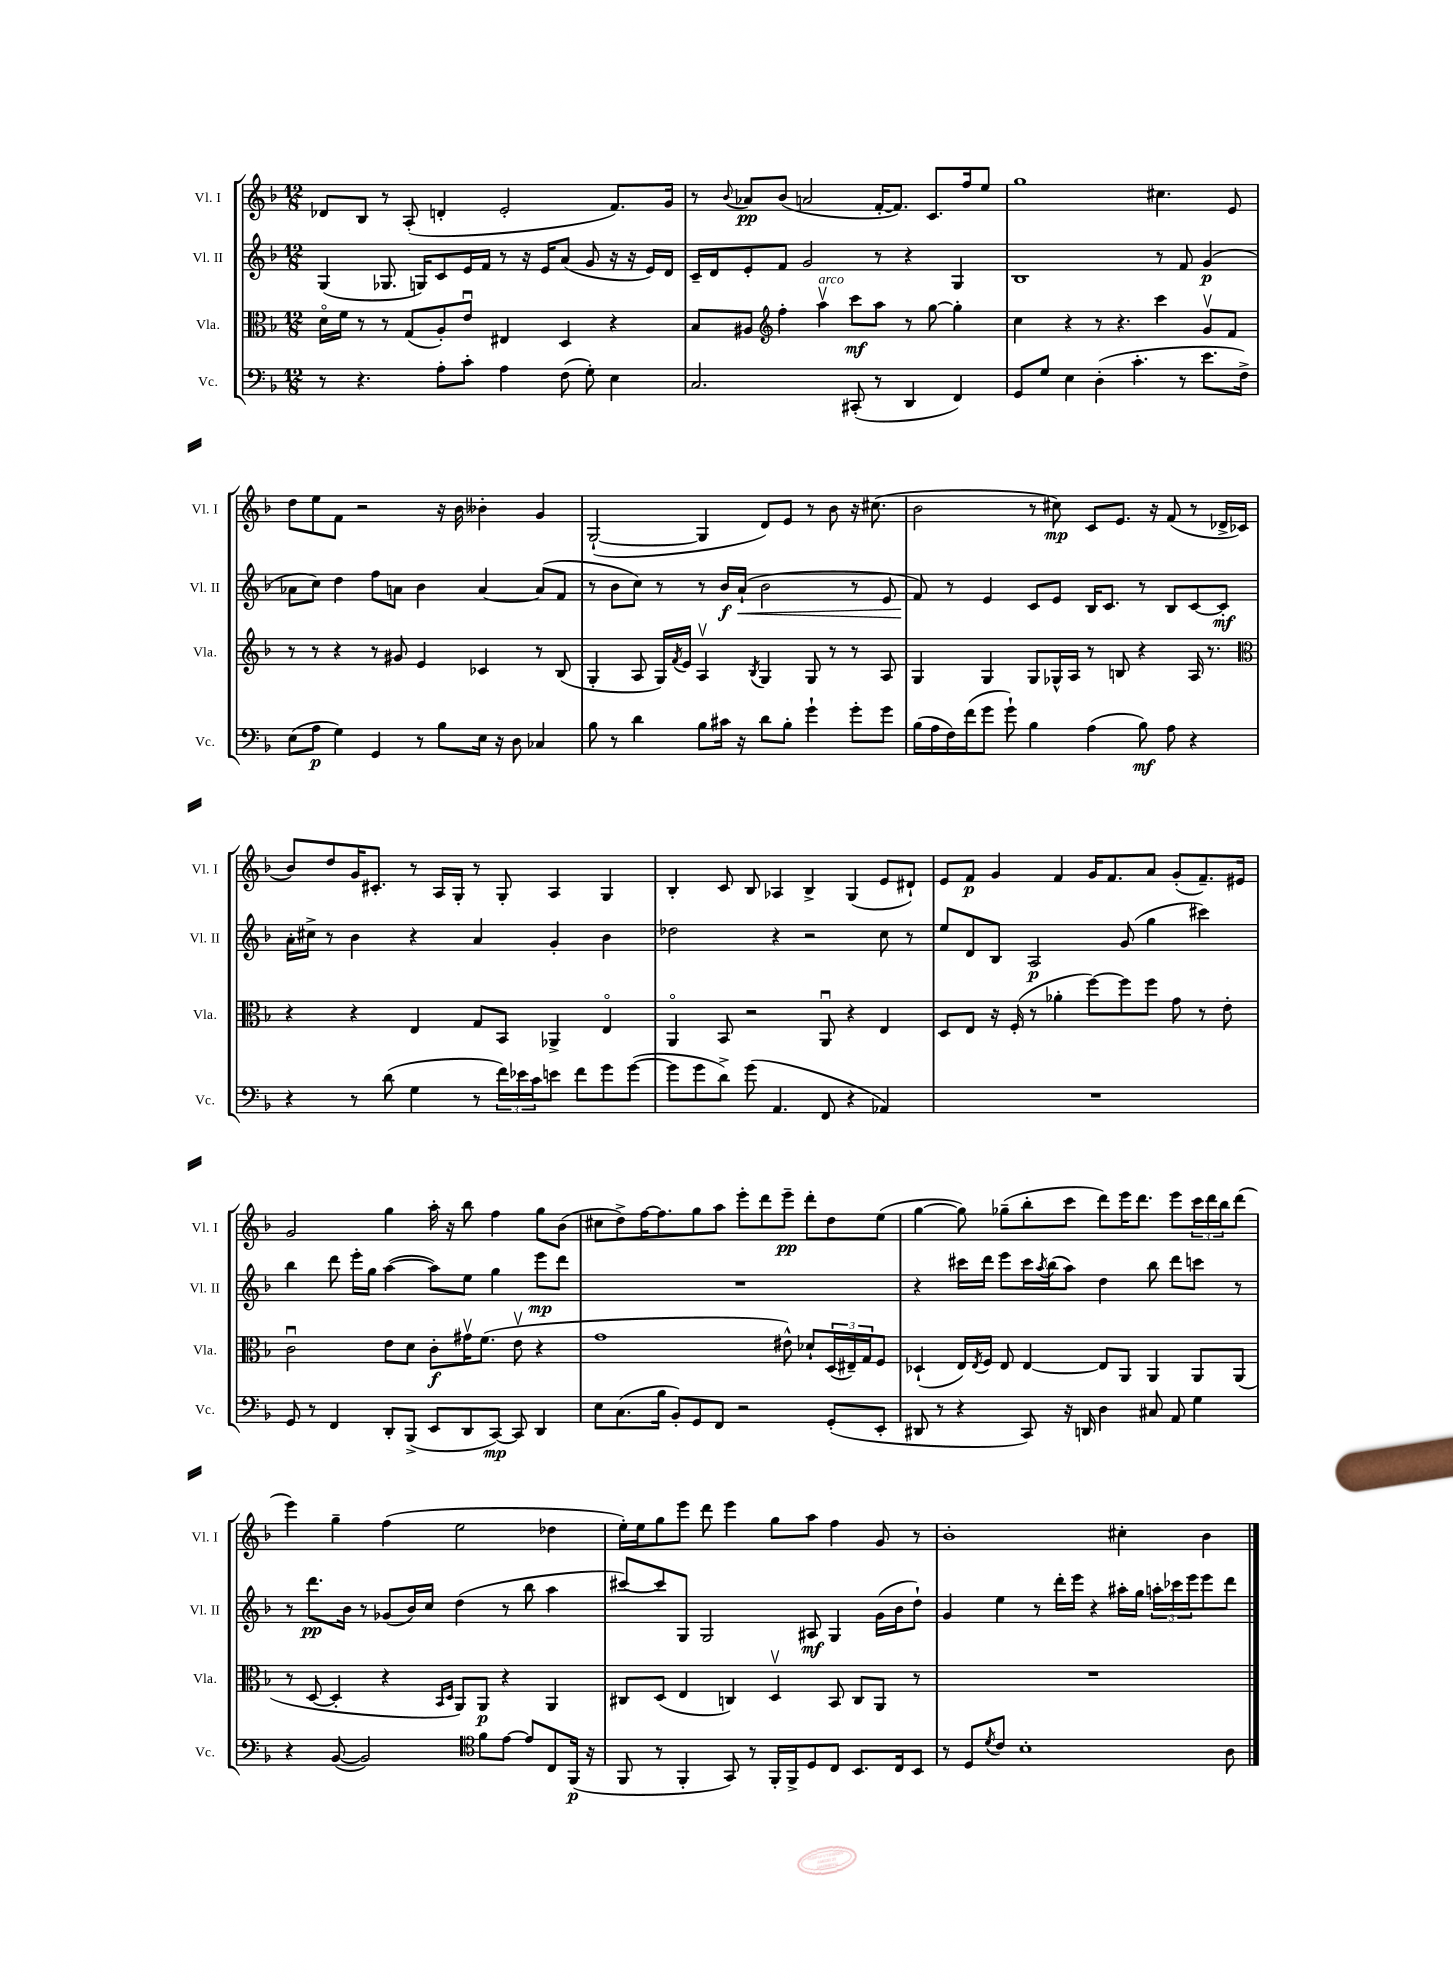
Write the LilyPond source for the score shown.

<<
\new StaffGroup <<
\new Staff = "s0" \with { instrumentName = "Vl. I" shortInstrumentName = "Vl. I" } {
    \clef treble \key f \major \numericTimeSignature \time 12/8
    des'8 bes8 r8 a8-.( d'4-. e'2-. f'8.) g'16 |
    r8 \appoggiatura { bes'8 } aes'8\pp bes'8( a'2 f'16~-. f'8.) c'8. f''16 e''8 |
    g''1 cis''4. e'8 |
    d''8 e''8 f'8 r2 r16 bes'16 beses'4-. g'4 |
    g2~-!( g4 d'8) e'8 r8 bes'8 r16 cis''8.( |
    bes'2 r8 cis''8\mp) c'8 e'8. r16 f'8( r8 des'16-> ces'16 |
    bes'8) d''8 g'16 cis'8.-. r8 a16 g16-. r8 g8-. a4 g4 |
    bes4-. c'8 bes8 aes4 bes4-> g4( e'8 dis'8-!) |
    e'8 f'8\p g'4 f'4 g'16 f'8. a'8 g'8-.( f'8.--) eis'16 |
    g'2 g''4 a''16-. r16 bes''8 f''4 g''8 bes'8( |
    cis''8 d''8->) f''16~ f''8. g''8 a''8 e'''8-. d'''8 e'''8--\pp d'''8-. d''8 e''8( |
    g''4~ g''8) ges''8--( bes''8-. c'''8 d'''8) e'''16 d'''8. e'''8 \tuplet 3/2 { c'''16 d'''16 bes''16 } d'''8( |
    e'''4) g''4-- f''4( e''2 des''4 |
    e''16-.) e''16 g''8 e'''8 d'''8 e'''4 g''8 a''8 f''4 g'8 r8 |
    bes'1-. cis''4-. bes'4 \bar "|." |
}
\new Staff = "s1" \with { instrumentName = "Vl. II" shortInstrumentName = "Vl. II" } {
    \clef treble \key f \major \numericTimeSignature \time 12/8
    g4( ges8. g16) c'8 e'16 f'16 r8 r16 e'16 a'8( g'8 r16 r16 e'16) d'16 |
    c'16-- d'16 e'8-. f'8 g'2 r8 r4 g4 |
    bes1 r8 f'8 g'4\p( |
    aes'8 c''8) d''4 f''8 a'8 bes'4 a'4~ a'8( f'8 |
    r8 bes'8 c''8) r8 r8 bes'16\f a'16-!\<( bes'2 r8 e'8 |
    f'8\!) r8 e'4 c'8 e'8 bes16 c'8. r8 bes8 c'8~ c'8-.\mf |
    a'16-. cis''16-> r8 bes'4 r4 a'4 g'4-. bes'4 |
    des''2 r4 r2 c''8 r8 |
    e''8 d'8 bes8 a2\p g'8( g''4 cis'''4) |
    bes''4 d'''8 e'''16-. g''16 a''4~( a''8) e''8 g''4 e'''8\mp d'''8 |
    R1. |
    r4 cis'''16 d'''16 e'''8 cis'''16 \acciaccatura { a''8 } bes''16( a''8) d''4 bes''8 d'''8 c'''8 r8 |
    r8 d'''8.\pp bes'16 r8 ges'8( bes'16) c''16 d''4( r8 bes''8 a''4 |
    cis'''8~) cis'''8 g8 g2 ais8\mf g4 g'16( bes'16 d''8-!) |
    g'4 e''4 r8 d'''16-. e'''16 r4 ais''16-. g''16 \tuplet 3/2 { a''16-. ces'''16 e'''16 } e'''8 d'''8 \bar "|." |
}
\new Staff = "s2" \with { instrumentName = "Vla." shortInstrumentName = "Vla." } {
    \clef alto \key f \major \numericTimeSignature \time 12/8
    d'16\flageolet f'16 r8 r8 g8( a8-.) e'8\downbow eis4 d4 r4 |
    bes8 ais8 \clef treble f''4-. a''4\upbow^\markup { \italic "arco" } c'''8\mf a''8 r8 g''8~ g''4-. |
    c''4 r4 r8 r4. c'''4 g'8\upbow f'8 |
    r8 r8 r4 r8 gis'8 e'4 ces'4 r8 bes8( |
    g4-. a8 g16) \acciaccatura { f'8 } e'16 a4\upbow \acciaccatura { bes8 } g4 g8 r8 r8 a8 |
    g4 g4 g8 ges16-^ a16 r8 b8 r4 a16 r8. |
    \clef alto r4 r4 e4 g8 bes,8 aes,4-> e4\flageolet |
    a,4\flageolet bes,8 r2 a,8\downbow r4 e4 |
    d8 e8 r16 f16-.( r8 aes'4-. f''8~) f''8 f''8 g'8 r8 e'8-. |
    c'2\downbow e'8 d'8 c'8-.\f gis'16\upbow f'8.( e'8\upbow r4 |
    g'1 eis'8-^) des'8-! \tuplet 3/2 { d16( eis16--) g16 } f8 |
    des4-!( e16) \acciaccatura { e8 } f16 e8 e4~ e8 a,8 a,4 a,8 a,8( |
    r8 d8~ d4-. r4 \grace { bes,16 d16 } a,8) a,8\p r4 a,4 |
    cis8 d8( e4 c4) d4\upbow bes,8 c8 a,8 r8 |
    R1. \bar "|." |
}
\new Staff = "s3" \with { instrumentName = "Vc." shortInstrumentName = "Vc." } {
    \clef bass \key f \major \numericTimeSignature \time 12/8
    r8 r4. a8-. c'8-. a4 f8( g8-.) e4 |
    c2. cis,8-.( r8 d,4 f,4) |
    g,8 g8 e4 d4-.( c'4.-. r8 e'8. f16->) |
    e8( a8\p g4) g,4 r8 bes8 e16 r16 d8 ces4 |
    bes8 r8 d'4 bes8 cis'16 r16 d'8 bes8-. g'4-! g'8-. g'8 |
    bes16( a16 f16) f'16( g'8 g'8-!) bes4 a4( bes8\mf) a8 r4 |
    r4 r8 d'8( g4 r8 \tuplet 3/2 { f'16) ees'16 c'16 } e'8 f'8 g'8 g'8~( |
    g'8 g'8 d'8->) g'8( a,4. f,8 r4 aes,4) |
    R1. |
    g,8 r8 f,4 d,8-. bes,,8->( e,8 d,8 c,8~\mp) c,8 d,4 |
    e8 c8.( bes16 bes,8-.) g,8 f,8 r2 g,8-.( e,8-. |
    dis,8 r8 r4 c,8) r16 d,16 d4 cis8 a,8 g4 |
    r4 bes,8~( bes,2) \clef tenor f'8 e'8~ e'8 c8 f,16\p( r16 |
    f,8 r8 f,4-. g,8) r8 f,16-. f,16-> d8 c8 bes,8. c16 bes,8 |
    r8 d8 \acciaccatura { d'8 } c'8 bes1-. a8 \bar "|." |
}
>>
>>
\layout { \context { \Score \remove "Bar_number_engraver" } }
